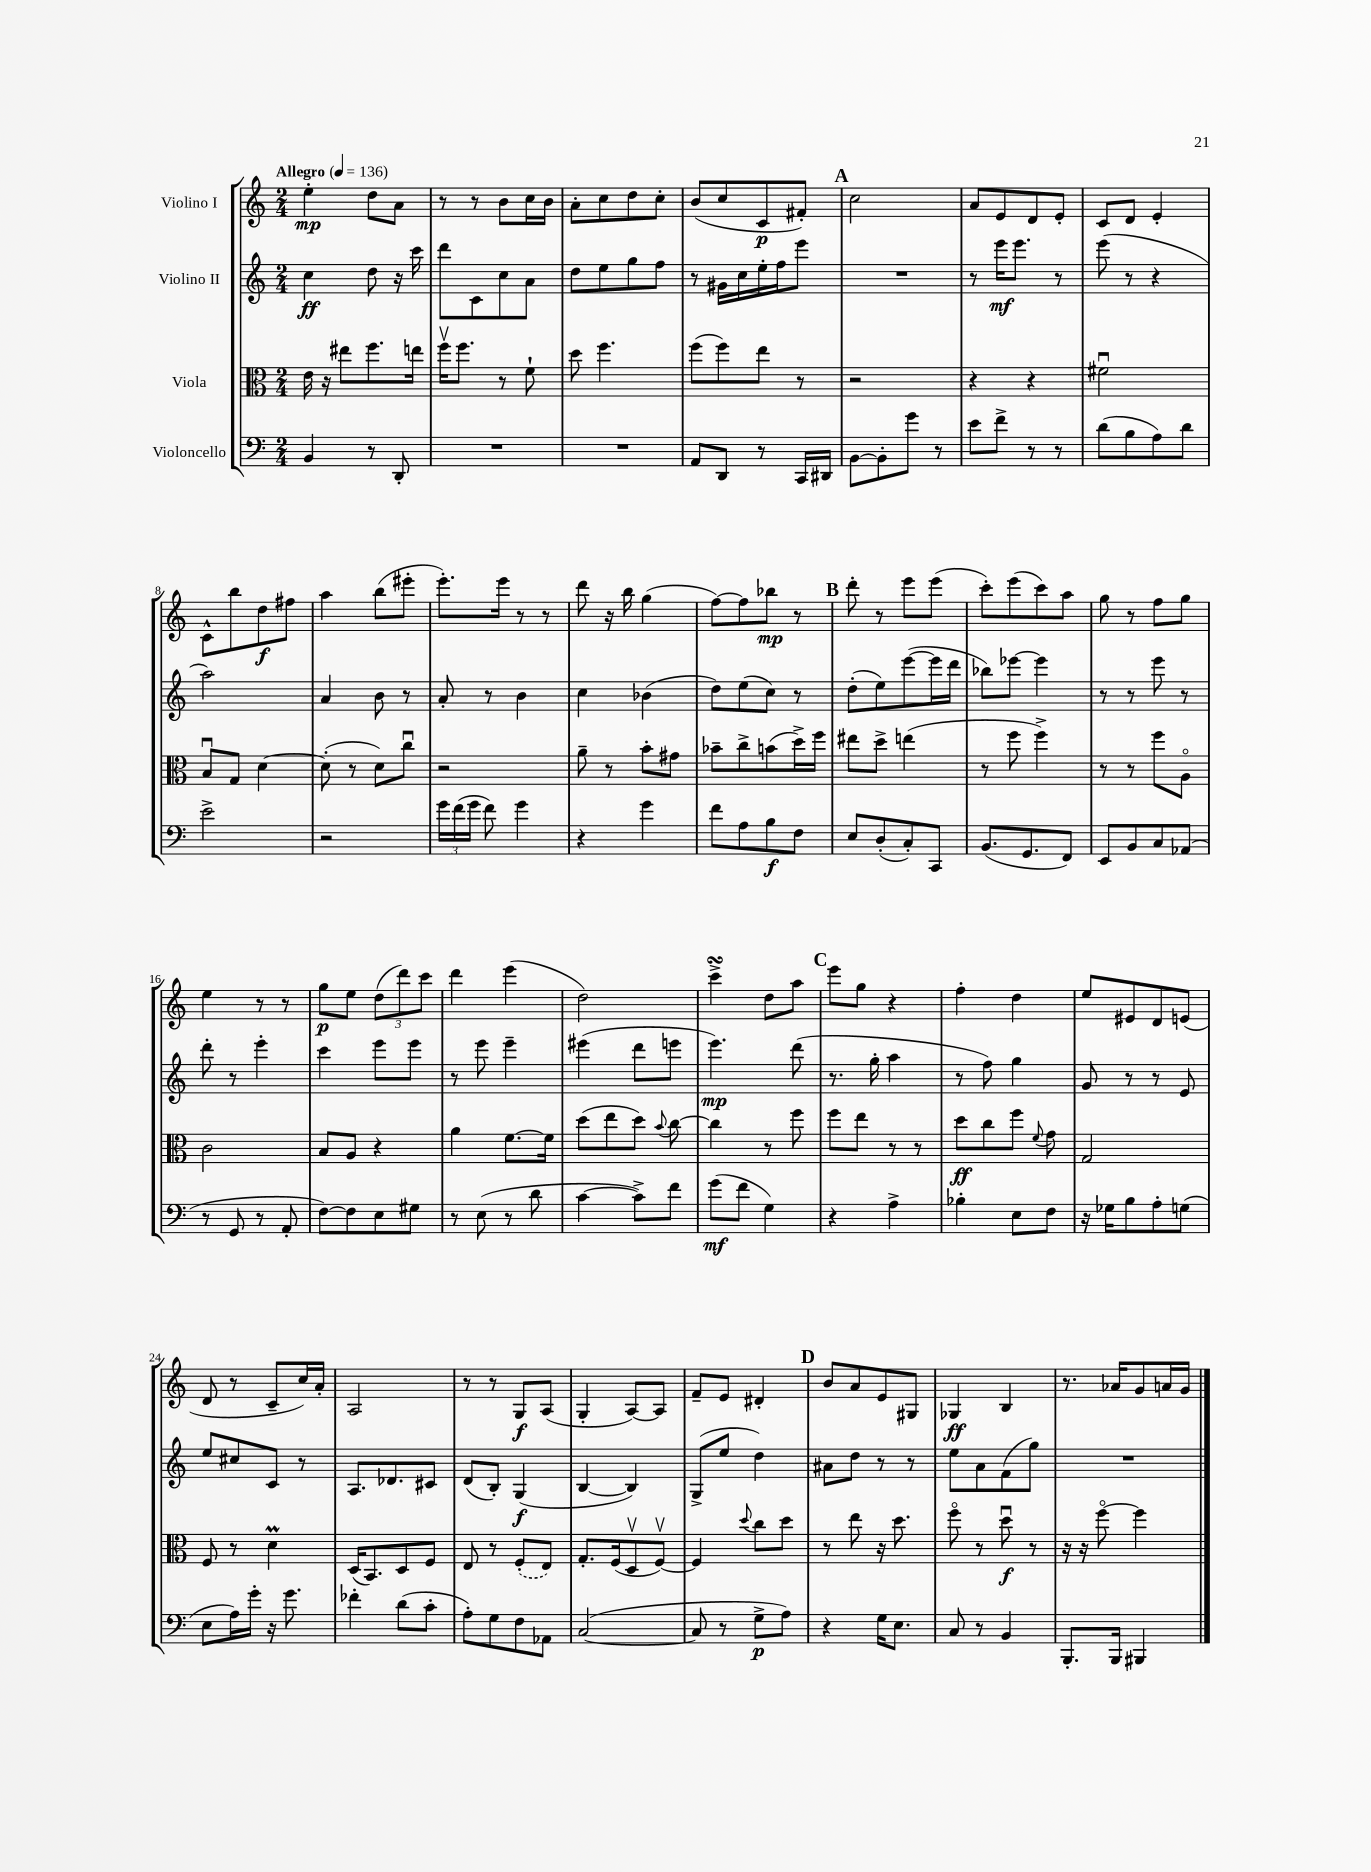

**kern	**dynam	**kern	**dynam	**kern	**dynam	**kern	**dynam
*part4	*part4	*part3	*part3	*part2	*part2	*part1	*part1
*staff4	*staff4	*staff3	*staff3	*staff2	*staff2	*staff1	*staff1
*I"Violoncello	*	*I"Viola	*	*I"Violino II	*	*I"Violino I	*
*clefF4	*	*clefC3	*	*clefG2	*	*clefG2	*
*k[]	*	*k[]	*	*k[]	*	*k[]	*
*M2/4	*	*M2/4	*	*M2/4	*	*M2/4	*
*MM136	*	*MM136	*	*MM136	*	*MM136	*
=1	=1	=1	=1	=1	=1	=1	=1
!	!	!	!	!	!	!LO:TX:a:B:t=Allegro	!
4BB/	.	16e\	.	4cc\	ff	4ee'\	mp
.	.	16r	.	.	.	.	.
.	.	8ee#X\L	.	.	.	.	.
8r	.	8.ff\	.	8dd\	.	8dd\L	.
8DD'/	.	.	.	16r	.	8a\J	.
.	.	16een\Jk	.	16ccc\	.	.	.
=2	=2	=2	=2	=2	=2	=2	=2
2r	.	16ffv\KL	.	8ddd\L	.	8r	.
.	.	8.ff\J	.	.	.	.	.
.	.	.	.	8c\	.	8r	.
.	.	8r	.	8cc\	.	8b\L	.
.	.	8f`\	.	8a\J	.	16cc\L	.
.	.	.	.	.	.	16b\JJ	.
=3	=3	=3	=3	=3	=3	=3	=3
2r	.	8dd\	.	8dd\L	.	8a'\L	.
.	.	4.ff\	.	8ee\	.	8cc\	.
.	.	.	.	8gg\	.	8dd\	.
.	.	.	.	8ff\J	.	8cc'\J	.
=4	=4	=4	=4	=4	=4	=4	=4
8AA/L	.	(8ff\L	.	8r	.	(8b/L	.
8DD/J	.	8ff\)	.	16g#X\LL	.	8cc/	.
.	.	.	.	16cc\	.	.	.
8r	.	8ee\J	.	16ee'\	.	8c/	p
.	.	.	.	16ff\J	.	.	.
16CC/LL	.	8r	.	8eee\J	.	8f#X'/J)	.
16DD#X/JJ	.	.	.	.	.	.	.
!!LO:REH:place=s1:t=A
=5	=5	=5	=5	=5	=5	=5	=5
[8BB\L	.	2r	.	2r	.	2cc\	.
8BB'\]	.	.	.	.	.	.	.
8g\J	.	.	.	.	.	.	.
8r	.	.	.	.	.	.	.
=6	=6	=6	=6	=6	=6	=6	=6
8e\L	.	4r	.	8r	.	8a/L	.
8f^\J	.	.	.	16eee\KL	mf	8e/	.
.	.	.	.	8.eee\J	.	.	.
8r	.	4r	.	.	.	8d/	.
8r	.	.	.	8r	.	8e'/J	.
=7	=7	=7	=7	=7	=7	=7	=7
(8d\L	.	2f#Xu\	.	(8eee\	.	8c/L	.
8B\	.	.	.	8r	.	8d/J	.
8A\)	.	.	.	4r	.	4e'/	.
8d\J	.	.	.	.	.	.	.
!!LO:LB:g=z
=8	=8	=8	=8	=8	=8	=8	=8
2e^\	.	8Bu/L	.	2aa\)	.	8c^^\L	.
.	.	8G/J	.	.	.	8bb\	.
.	.	[4d\	.	.	.	8dd\	f
.	.	.	.	.	.	8ff#X\J	.
=9	=9	=9	=9	=9	=9	=9	=9
2r	.	(8d'\]	.	4a/	.	4aa\	.
.	.	8r	.	.	.	.	.
.	.	8d\L)	.	8b\	.	(8bb\L	.
.	.	8ccu\J	.	8r	.	8eee#X'\J	.
=10	=10	=10	=10	=10	=10	=10	=10
24g\LL	.	2r	.	8a'/	.	8.eee'\L)	.
(24f\	.	.	.	.	.	.	.
24g\JJ	.	.	.	.	.	.	.
8f\)	.	.	.	8r	.	.	.
.	.	.	.	.	.	16eee\Jk	.
4g\	.	.	.	4b\	.	8r	.
.	.	.	.	.	.	8r	.
=11	=11	=11	=11	=11	=11	=11	=11
4r	.	8a~\	.	4cc\	.	8ddd\	.
.	.	8r	.	.	.	16r	.
.	.	.	.	.	.	16bb\	.
4g\	.	8b'\L	.	(4b-X\	.	(4gg\	.
.	.	8g#X\J	.	.	.	.	.
=12	=12	=12	=12	=12	=12	=12	=12
8f\L	.	8b-X~\L	.	8dd\L)	.	[8ff\L)	.
8A\	.	8cc^\	.	(8ee\	.	8ff\]	.
8B\	f	(8bn\	.	8cc\J)	.	8bb-X\J	mp
8F\J	.	16dd^\L)	.	8r	.	8r	.
.	.	16ff\JJ	.	.	.	.	.
!!LO:REH:place=s1:t=B
=13	=13	=13	=13	=13	=13	=13	=13
8E/L	.	8ee#X\L	.	(8dd'\L	.	8ddd'\	.
(8D'/	.	8dd^\J	.	8ee\)	.	8r	.
8C'/)	.	(4een\	.	([8eee\	.	8eee\L	.
8CC/J	.	.	.	16eee\L]	.	(8eee\J	.
.	.	.	.	16ddd\JJ	.	.	.
=14	=14	=14	=14	=14	=14	=14	=14
(8.BB/L	.	8r	.	8bb-X\L)	.	8ccc'\L)	.
.	.	8ff\	.	[8eee-X\J	.	(8eee\	.
8.GG/	.	.	.	.	.	.	.
.	.	4ff^\)	.	4eee-\]	.	8ccc\)	.
8FF/J)	.	.	.	.	.	8aa\J	.
=15	=15	=15	=15	=15	=15	=15	=15
8EE/L	.	8r	.	8r	.	8gg\	.
8BB/	.	8r	.	8r	.	8r	.
8C/	.	8ff\L	.	8eee\	.	8ff\L	.
(8AA-X/J	.	8A\J	.	8r	.	8gg\J	.
!!LO:LB:g=z
=16	=16	=16	=16	=16	=16	=16	=16
8r	.	2c\	.	8ddd'\	.	4ee\	.
8GG/	.	.	.	8r	.	.	.
8r	.	.	.	4eee'\	.	8r	.
8AA'/	.	.	.	.	.	8r	.
=17	=17	=17	=17	=17	=17	=17	=17
[8F\L)	.	8B/L	.	4ccc\	.	8gg\L	p
8F\]	.	8A/J	.	.	.	8ee\J	.
8E\	.	4r	.	8eee\L	.	(12dd\L	.
.	.	.	.	.	.	12ddd\)	.
8G#X\J	.	.	.	8eee\J	.	.	.
.	.	.	.	.	.	12ccc\J	.
=18	=18	=18	=18	=18	=18	=18	=18
8r	.	4a\	.	8r	.	4ddd\	.
(8E\	.	.	.	8eee\	.	.	.
8r	.	[8.f\L	.	4eee~\	.	(4eee\	.
8d\	.	.	.	.	.	.	.
.	.	16f\Jk]	.	.	.	.	.
=19	=19	=19	=19	=19	=19	=19	=19
[4c\	.	(8dd\L	.	(4eee#X\	.	2dd\)	.
.	.	8ee\	.	.	.	.	.
8c^\L])	.	8dd\J)	.	8ddd\L	.	.	.
.	.	8qqb/	.	.	.	.	.
8f\J	.	[8cc\	.	8eeen\J	.	.	.
=20	=20	=20	=20	=20	=20	=20	=20
(8g\L	mf	4cc\]	.	4.eee\)	mp	4cccsSSs^\	.
8f\J	.	.	.	.	.	.	.
4G\)	.	8r	.	.	.	8dd\L	.
.	.	8ff\	.	(8ddd\	.	8aa\J	.
!!LO:REH:place=s1:t=C
=21	=21	=21	=21	=21	=21	=21	=21
4r	.	8ff\L	.	8.r	.	8eee\L	.
.	.	8ee\J	.	.	.	8gg\J	.
.	.	.	.	16gg'\	.	.	.
4A^\	.	8r	.	4aa\	.	4r	.
.	.	8r	.	.	.	.	.
=22	=22	=22	=22	=22	=22	=22	=22
4B-X'\	.	8dd\L	ff	8r	.	4ff'\	.
.	.	8cc\	.	8ff\)	.	.	.
8E\L	.	8ff\J	.	4gg\	.	4dd\	.
.	.	8qqf/	.	.	.	.	.
8F\J	.	8g\	.	.	.	.	.
=23	=23	=23	=23	=23	=23	=23	=23
16r	.	2G/	.	8g/	.	8ee/L	.
16G-X\KL	.	.	.	.	.	.	.
8B\	.	.	.	8r	.	8e#X/	.
8A'\	.	.	.	8r	.	8d/	.
(8Gn\J	.	.	.	8e/	.	(8en/J	.
!!LO:LB:g=z
=24	=24	=24	=24	=24	=24	=24	=24
8E\L	.	8F/	.	8ee/L	.	8d/	.
16A\L)	.	8r	.	8cc#X/	.	8r	.
16g'\JJ	.	.	.	.	.	.	.
16r	.	4dM\	.	8c/J	.	8c~/L	.
8.g\	.	.	.	.	.	.	.
.	.	.	.	8r	.	16cc/L)	.
.	.	.	.	.	.	16a'/JJ	.
=25	=25	=25	=25	=25	=25	=25	=25
4f-X'\	.	(16D/KL	.	8.A/L	.	2A/	.
.	.	8.BB/)	.	.	.	.	.
.	.	.	.	8.d-X/	.	.	.
(8d\L	.	8D/	.	.	.	.	.
8c'\J	.	8F/J	.	8c#X/J	.	.	.
=26	=26	=26	=26	=26	=26	=26	=26
8A'\L)	.	8E/	.	(8d/L	.	8r	.
8G\	.	8r	.	8B'/J)	.	8r	.
8F\	.	(8F'/L	.	(4G/	f	8G/L	f
8AA-X\J	.	8E/J)	.	.	.	(8A/J	.
=27	=27	=27	=27	=27	=27	=27	=27
([2C/	.	8.G'/L	.	[4B/	.	4G'/	.
.	.	(16F/k	.	.	.	.	.
.	.	8Dv/	.	4B/])	.	[8A/L)	.
.	.	[8Fv/J)	.	.	.	8A/J]	.
=28	=28	=28	=28	=28	=28	=28	=28
8C/]	.	4F/]	.	(8G^/L	.	8f~/L	.
8r	.	.	.	8ee/J	.	8e/J	.
.	.	8qqdd/	.	.	.	.	.
8G^\L	p	8cc\L	.	4dd\)	.	4d#X'/	.
8A\J)	.	8dd\J	.	.	.	.	.
!!LO:REH:place=s1:t=D
=29	=29	=29	=29	=29	=29	=29	=29
4r	.	8r	.	8a#X\L	.	8b/L	.
.	.	8ee\	.	8dd\J	.	8a/	.
16G\KL	.	16r	.	8r	.	8e/	.
8.E\J	.	8.dd\	.	.	.	.	.
.	.	.	.	8r	.	8G#X/J	.
=30	=30	=30	=30	=30	=30	=30	=30
8C/	.	8ff\	.	8ee\L	.	4G-X/	ff
8r	.	8r	.	8a\	.	.	.
4BB/	.	8ddu\	f	(8f\	.	4B/	.
.	.	8r	.	8gg\J)	.	.	.
=31	=31	=31	=31	=31	=31	=31	=31
8.BBB'/L	.	16r	.	2r	.	8.r	.
.	.	16r	.	.	.	.	.
.	.	[8ff\	.	.	.	.	.
16BBB/Jk	.	.	.	.	.	16a-X/KL	.
4BBB#X/	.	4ff\]	.	.	.	8g/	.
.	.	.	.	.	.	16an/L	.
.	.	.	.	.	.	16g/JJ	.
==	==	==	==	==	==	==	==
*-	*-	*-	*-	*-	*-	*-	*-
